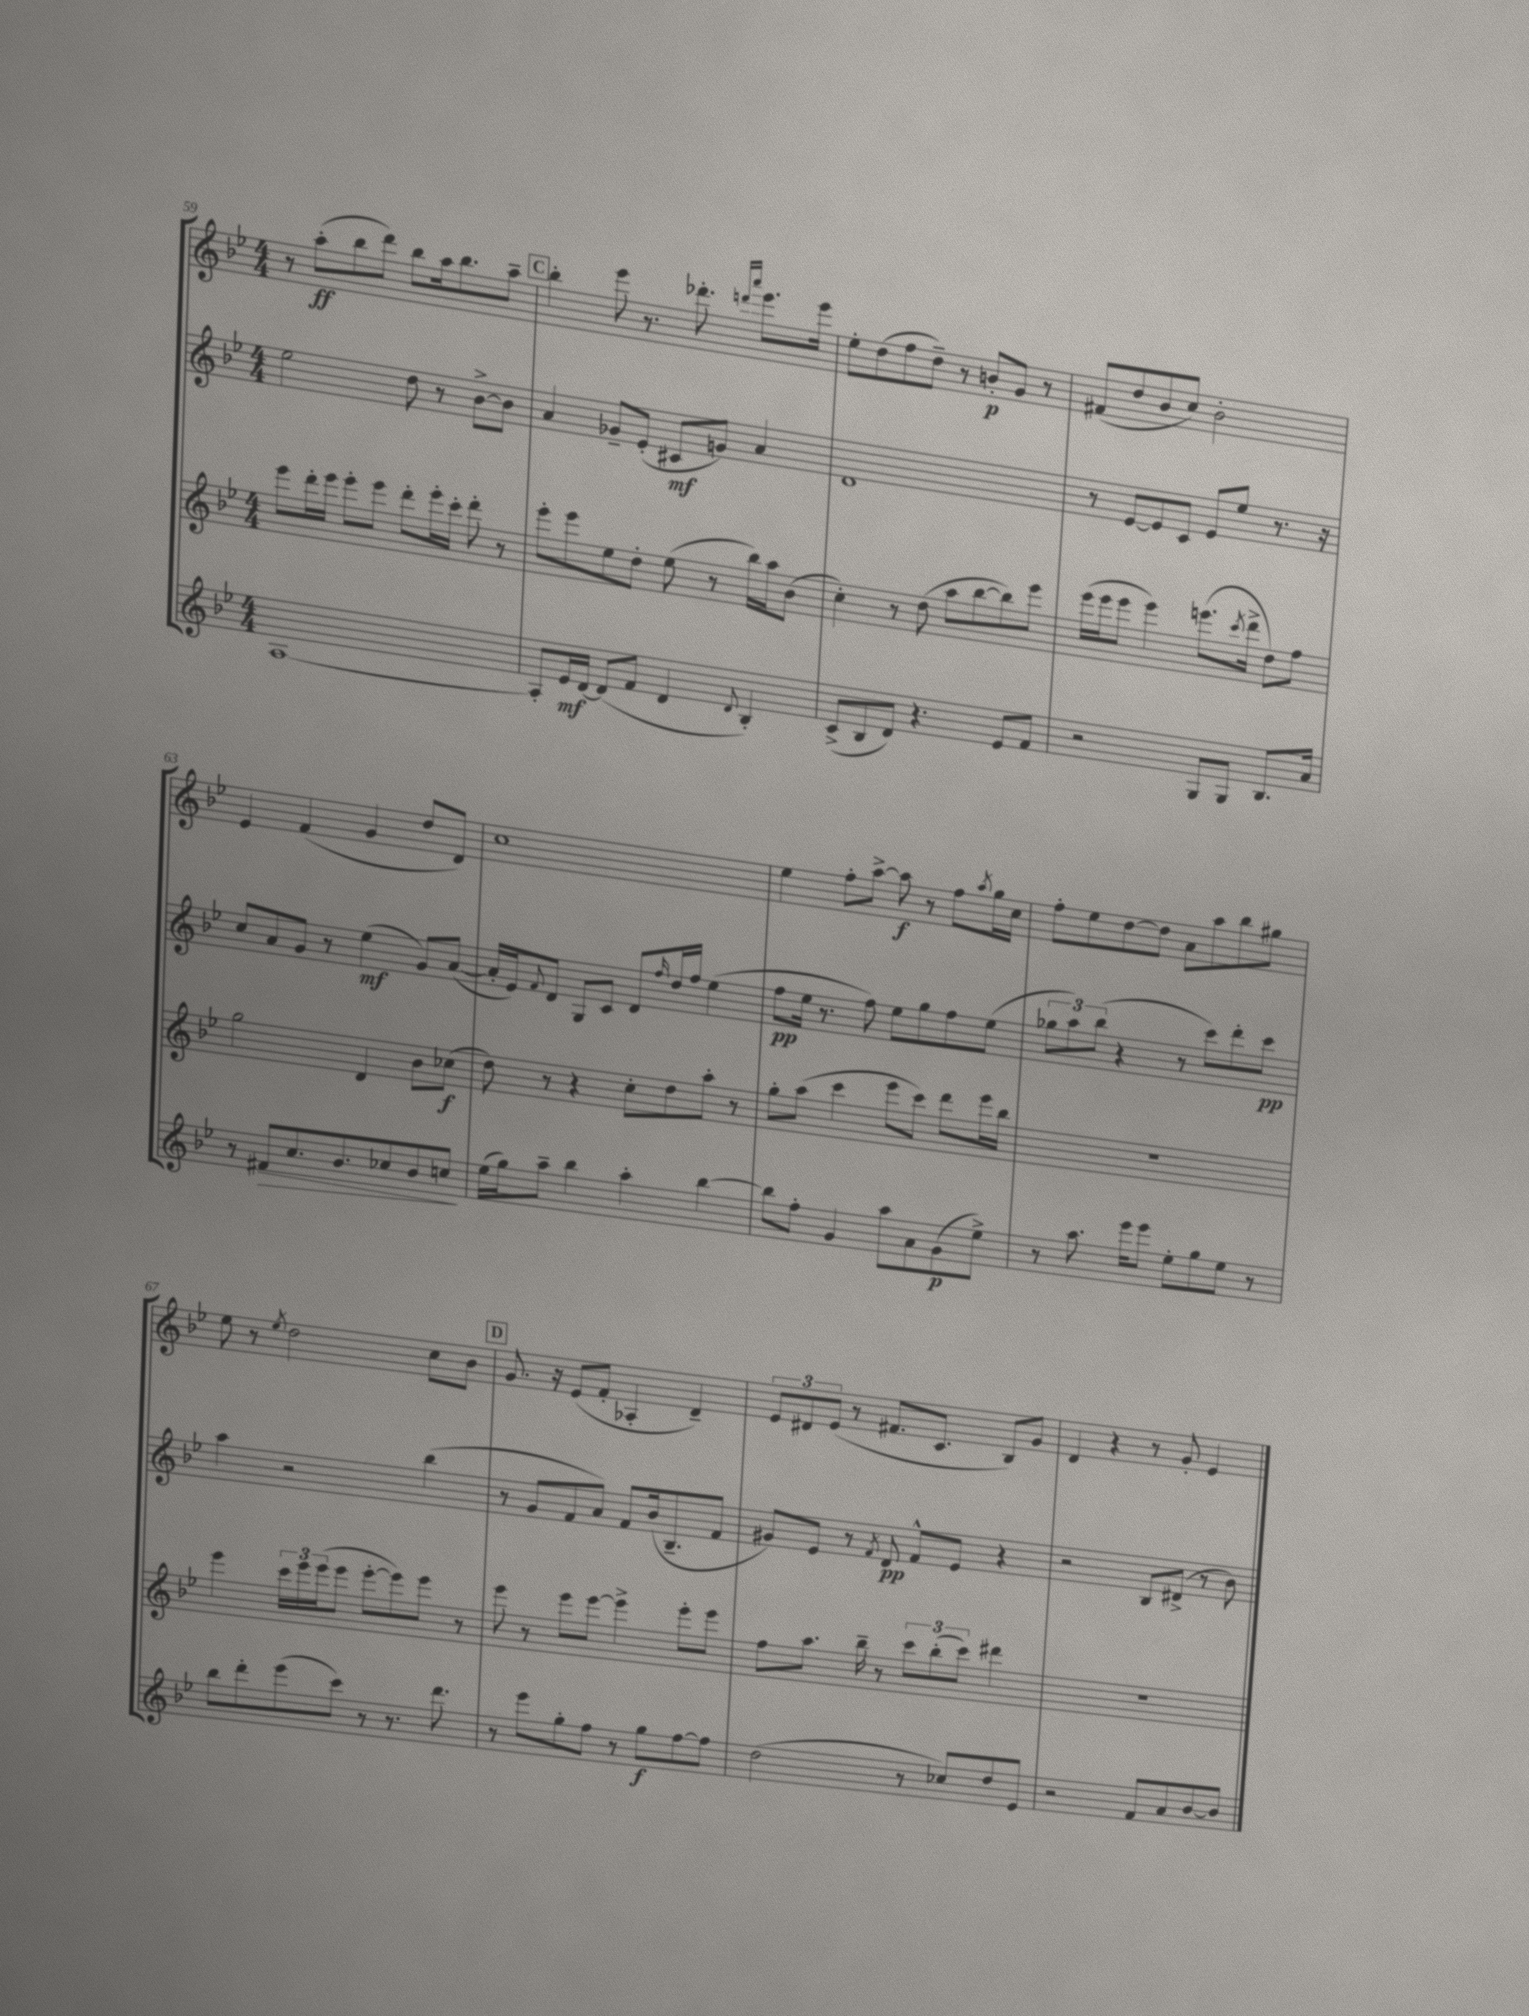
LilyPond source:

<<
\new StaffGroup <<
\new Staff = "s0" {
    \clef treble \key bes \major \numericTimeSignature \time 4/4
    r8 a''8-.\ff( bes''8 d'''8) bes''8 a''16 bes''8. a''8-- |
    \mark \markup { \box "C" } bes''4-. ees'''8 r8. des'''8.-. \grace { d'''16 a'''16 } ees'''8. ees'''16 |
    ees''8-. d''8( f''8 d''8--) r8 b'8-.\p g'8 r8 |
    fis'8( d''8 bes'8 c''8) bes'2-. |
    ees'4 f'4( g'4 d''8 d'8) |
    c''1 |
    ees''4 f''8-. a''8~-> a''8\f r8 f''8 \acciaccatura { a''8 } g''16 c''16 |
    f''8-. ees''8 d''8~ d''8 a'8 a''8 bes''8 gis''8 |
    ees''8 r8 \acciaccatura { ees''8 } d''2 c''8 bes'8 |
    \mark \markup { \box "D" } g'8. r16 ees'8( f'8-. aes4-. d'4--) |
    \tuplet 3/2 { ees'8 dis'8 ees'8( } r8 fis'8. c'8. bes8) g'8 |
    d'4 r4 r8 g'8-. ees'4 \bar "|." |
}
\new Staff = "s1" {
    \clef treble \key bes \major \numericTimeSignature \time 4/4
    ees''2 d''8 r8 bes'8~-> bes'8 |
    \mark \markup { \box "C" } a'4 ges'8-- ees'8-.( cis'8\mf g'8) a'4 |
    d'1 |
    r8 ees'8~ ees'8 c'8 ees'8 ees''8 r8. r16 |
    c''8 a'8 g'8 r8 ees''4\mf( g'8) a'8~( |
    a'16-. ees'16) \appoggiatura { f'8 } d'8 g8 c'8 d'8 \grace { f''16 } d''16 f''16 ees''4( |
    f''8\pp ees''16 r8. f''8) ees''8 g''8 f''8 ees''8( |
    \tuplet 3/2 { ges''8 a''8) bes''8( } r4 r8 c'''8) d'''8-. c'''8\pp |
    a''4 r2 bes''4( |
    \mark \markup { \box "D" } r8 g'8 f'8 a'8) f'8 bes'16( bes8.-- f'8 |
    gis'8) ees'8 r8 \acciaccatura { f'8 } d'8\pp f'8-^ ees'8 r4 |
    r2 bes8 dis'8->( r8 bes'8) \bar "|." |
}
\new Staff = "s2" {
    \clef treble \key bes \major \numericTimeSignature \time 4/4
    ees'''8 d'''16-. ees'''16 ees'''8-. ees'''8 d'''8-. ees'''16-. c'''16-. d'''8-. r8 |
    \mark \markup { \box "C" } ees'''8-. ees'''8 ees''8 d''8-. ees''8( r8 bes''16) a''16 bes'8( |
    c''4-.) r8 d''8( a''8 bes''8~ bes''8) ees'''8 |
    ees'''16( ees'''16 ees'''8 ees'''4) e'''8.( \acciaccatura { c'''8 } d'''16-> d''8) f''8 |
    g''2 d'4 bes'8 ces''8\f( |
    d''8) r8 r4 c''8-. d''8 a''8-. r8 |
    g''8-. a''8( c'''4 ees'''8 c'''8) d'''8 ees'''16 bes''16 |
    r1 |
    ees'''4 \tuplet 3/2 { c'''16 ees'''16 ees'''16( } ees'''8 ees'''8~-. ees'''8) ees'''8 r8 |
    \mark \markup { \box "D" } ees'''8 r8 ees'''8 ees'''8~ ees'''4-> ees'''8-. ees'''8 |
    f''8 a''8. bes''16-- r8 \tuplet 3/2 { c'''8 bes''8-.( c'''8) } dis'''4 |
    R1 \bar "|." |
}
\new Staff = "s3" {
    \clef treble \key bes \major \numericTimeSignature \time 4/4
    a1~ |
    \mark \markup { \box "C" } a8-. ees'16\mf d'16~ d'8( f'8 d'4 \appoggiatura { d'8 } bes4-.) |
    c'8->( bes8 d'8) r4. ees'8 f'8 |
    r2 g8 g8 bes8. a'16 |
    r8 fis'8\> c''8. bes'8. ces''8 bes'8 c''8\! |
    ees''16( g''16) a''8-- bes''4 a''4-. bes''4~ |
    bes''8 f''8-. g'4 a''8 a'8 g'8\p( ees''8->) |
    r8 a''8. ees'''16 ees'''8 ees''8-. g''8 ees''8 r8 |
    bes''8 d'''8-. ees'''8( c'''8) r8 r8. d'''8. |
    \mark \markup { \box "D" } r8 ees'''8 g''8-. f''8 r8 g''8\f f''8~ f''8 |
    d''2( r8 ces''8) d''8 ees'8 |
    r2 f'8 a'8 bes'8~ bes'8 \bar "|." |
}
>>
>>
\layout { \context { \Score currentBarNumber = #59 } }
